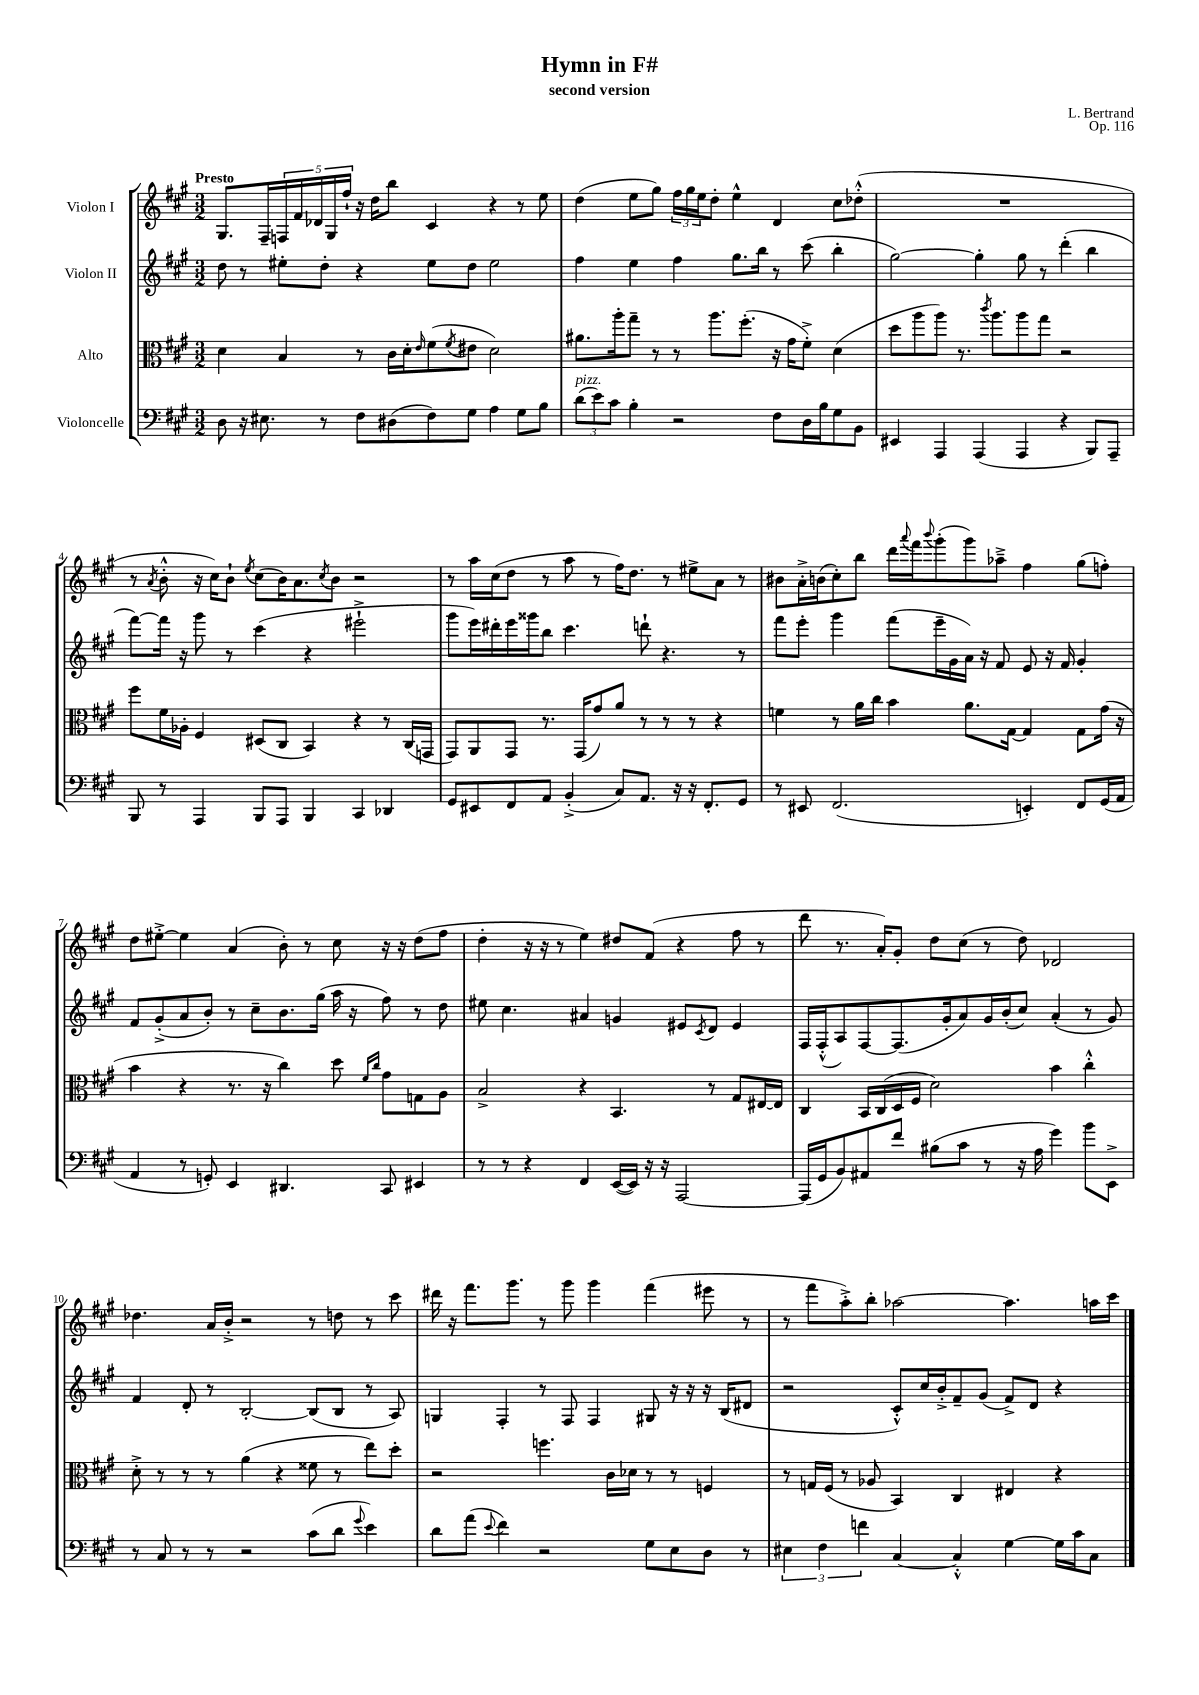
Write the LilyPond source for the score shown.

\header { title = "Hymn in F#" composer = "L. Bertrand" subtitle = "second version" opus = "Op. 116" }
<<
\new StaffGroup <<
\new Staff = "s0" \with { instrumentName = "Violon I" } {
    \clef treble \key a \major \numericTimeSignature \time 3/2 \tempo "Presto"
    gis8. fis16-- \tuplet 5/4 { f16 fis'16 des'16 gis16 fis''16-! } r16 d''16 b''8 cis'4 r4 r8 e''8 |
    d''4( e''8 gis''8) \tuplet 3/2 { fis''16 gis''16 e''16 } d''8-. e''4-^ d'4 cis''8 des''8-.-^( |
    R1. |
    r8 \acciaccatura { a'8 } b'8-.-^ r16 cis''16) b'8-! \acciaccatura { e''8 } cis''8( b'16) a'8. \acciaccatura { cis''8 } b'8 r2 |
    r8 a''16 cis''16( d''8 r8 a''8 r8 fis''16) d''8. r8 eis''8-> a'8 r8 |
    bis'8 a'16-.-> b'16( cis''8-.) b''8 d'''16 \appoggiatura { a'''8 } fis'''16 \appoggiatura { b'''8 } gis'''8-.( gis'''8) aes''8---> fis''4 gis''8( f''8-.) |
    d''8 eis''8~-.-> eis''4 a'4( b'8-.) r8 cis''8 r16 r16 d''8( fis''8 |
    d''4-. r16 r16 r8 e''4) dis''8 fis'8( r4 fis''8 r8 |
    d'''8 r8. a'16-.) gis'8-. d''8 cis''8( r8 d''8) des'2 |
    des''4. a'16 b'16-.-> r2 r8 d''8 r8 cis'''8 |
    dis'''16 r16 fis'''8. gis'''8. r8 gis'''8 gis'''4 fis'''4( eis'''8 r8 |
    r8 fis'''8 a''8-.->) b''8-. aes''2~ aes''4. a''16 cis'''16 \bar "|." |
}
\new Staff = "s1" \with { instrumentName = "Violon II" } {
    \clef treble \key a \major \numericTimeSignature \time 3/2
    d''8 r8 eis''8-. d''8-. r4 eis''8 d''8 eis''2 |
    fis''4 e''4 fis''4 gis''8. b''16 r8 cis'''8( b''4-. |
    gis''2~) gis''4-. gis''8 r8 d'''4-.( b''4 |
    fis'''8~) fis'''16 r16 gis'''8 r8 cis'''4( r4 eis'''2-!-> |
    gis'''8 e'''16) dis'''16-. e'''16 gisis'''16 b''8 cis'''4. d'''8-! r4. r8 |
    fis'''8 e'''8-. gis'''4 fis'''8( e'''16-- gis'16 a'16) r16 fis'8 e'8 r16 fis'16 gis'4-. |
    fis'8 gis'8-.->( a'8 b'8-.) r8 cis''8-- b'8. gis''16( a''16 r16 fis''8) r8 d''8 |
    eis''8 cis''4. ais'4 g'4 eis'8 \acciaccatura { cis'8 } d'8 eis'4 |
    fis16 fis16-.-^( a8) fis8~ fis8.( gis'16-. a'8) gis'16 b'16-.( cis''8) a'4-.( r8 gis'8) |
    fis'4 d'8-. r8 b2~-. b8( b8 r8 a8) |
    g4 fis4-. r8 fis8 fis4 gis8 r16 r16 r16 b16( dis'8 |
    r2 cis'8-.-^) cis''16 b'16-.-> fis'8-- gis'8( fis'8->) d'8 r4 \bar "|." |
}
\new Staff = "s2" \with { instrumentName = "Alto" } {
    \clef alto \key a \major \numericTimeSignature \time 3/2
    d'4 b4 r8 cis'16 d'16-. \grace { e'16 } fis'8( \acciaccatura { fis'8 } eis'8 d'2) |
    ais'8. a''16-. gis''8-- r8 r8 a''8. fis''8.-.( r16 gis'16 fis'8-.->) d'4( |
    d''8 a''8 a''8) r8. \acciaccatura { cis'''8 } a''8. a''8 gis''8 r2 |
    fis''8 fis'16 aes16-. fis4 dis8( cis8 b,4) r4 r8 cis16( g,16 |
    gis,8) a,8 gis,8 r8. gis,16( gis'8) a'8 r8 r8 r8 r4 |
    f'4 r8 a'16 cis''16 b'4 a'8. gis16~ gis4 gis8 gis'16( r16 |
    b'4 r4 r8. r16 cis''4) d''8 \grace { fis'16 cis''16 } gis'8 g8 a8 |
    b2-> r4 b,4. r8 gis8 eis16~ eis16 |
    cis4 b,16 cis16( d16 fis16 d'2) b'4 cis''4-.-^ |
    d'8-.-> r8 r8 r8 a'4( r4 fisis'8 r8 e''8) d''8-. |
    r2 f''4. cis'16 des'16 r8 r8 f4 |
    r8 g16 fis16( r8 aes8 b,4) cis4 eis4 r4 \bar "|." |
}
\new Staff = "s3" \with { instrumentName = "Violoncelle" } {
    \clef bass \key a \major \numericTimeSignature \time 3/2
    d8 r16 eis8. r8 fis8 dis8( fis8) gis8 a4 gis8 b8 |
    \tuplet 3/2 { d'8^\markup { \italic "pizz." }( e'8) cis'8 } b4-. r2 fis8 d16 b16 gis8 b,8 |
    eis,4 a,,4 a,,4( a,,4 r4 b,,8) a,,8-- |
    b,,8 r8 a,,4 b,,8 a,,8 b,,4 cis,4 des,4 |
    gis,8 eis,8 fis,8 a,8 b,4-.->( cis8) a,8. r16 r16 fis,8.-. gis,8 |
    r8 eis,8 fis,2.( e,4-.) fis,8 gis,16( a,16 |
    a,4 r8 g,8-.) e,4 dis,4. cis,8 eis,4 |
    r8 r8 r4 fis,4 e,16~( e,16) r16 r16 a,,2~ |
    a,,16( gis,16 b,8) ais,8 fis'8 bis8( cis'8 r8 r16 a16 gis'4) b'8 e,8-> |
    r8 cis8 r8 r8 r2 cis'8( d'8 \appoggiatura { gis'8 } e'4) |
    d'8 a'8( \appoggiatura { e'8 } fis'4) r2 gis8 e8 d8 r8 |
    \tuplet 3/2 { eis4 fis4 f'4 } cis4~ cis4-.-^ gis4~ gis16 cis'16 cis8 \bar "|." |
}
>>
>>
